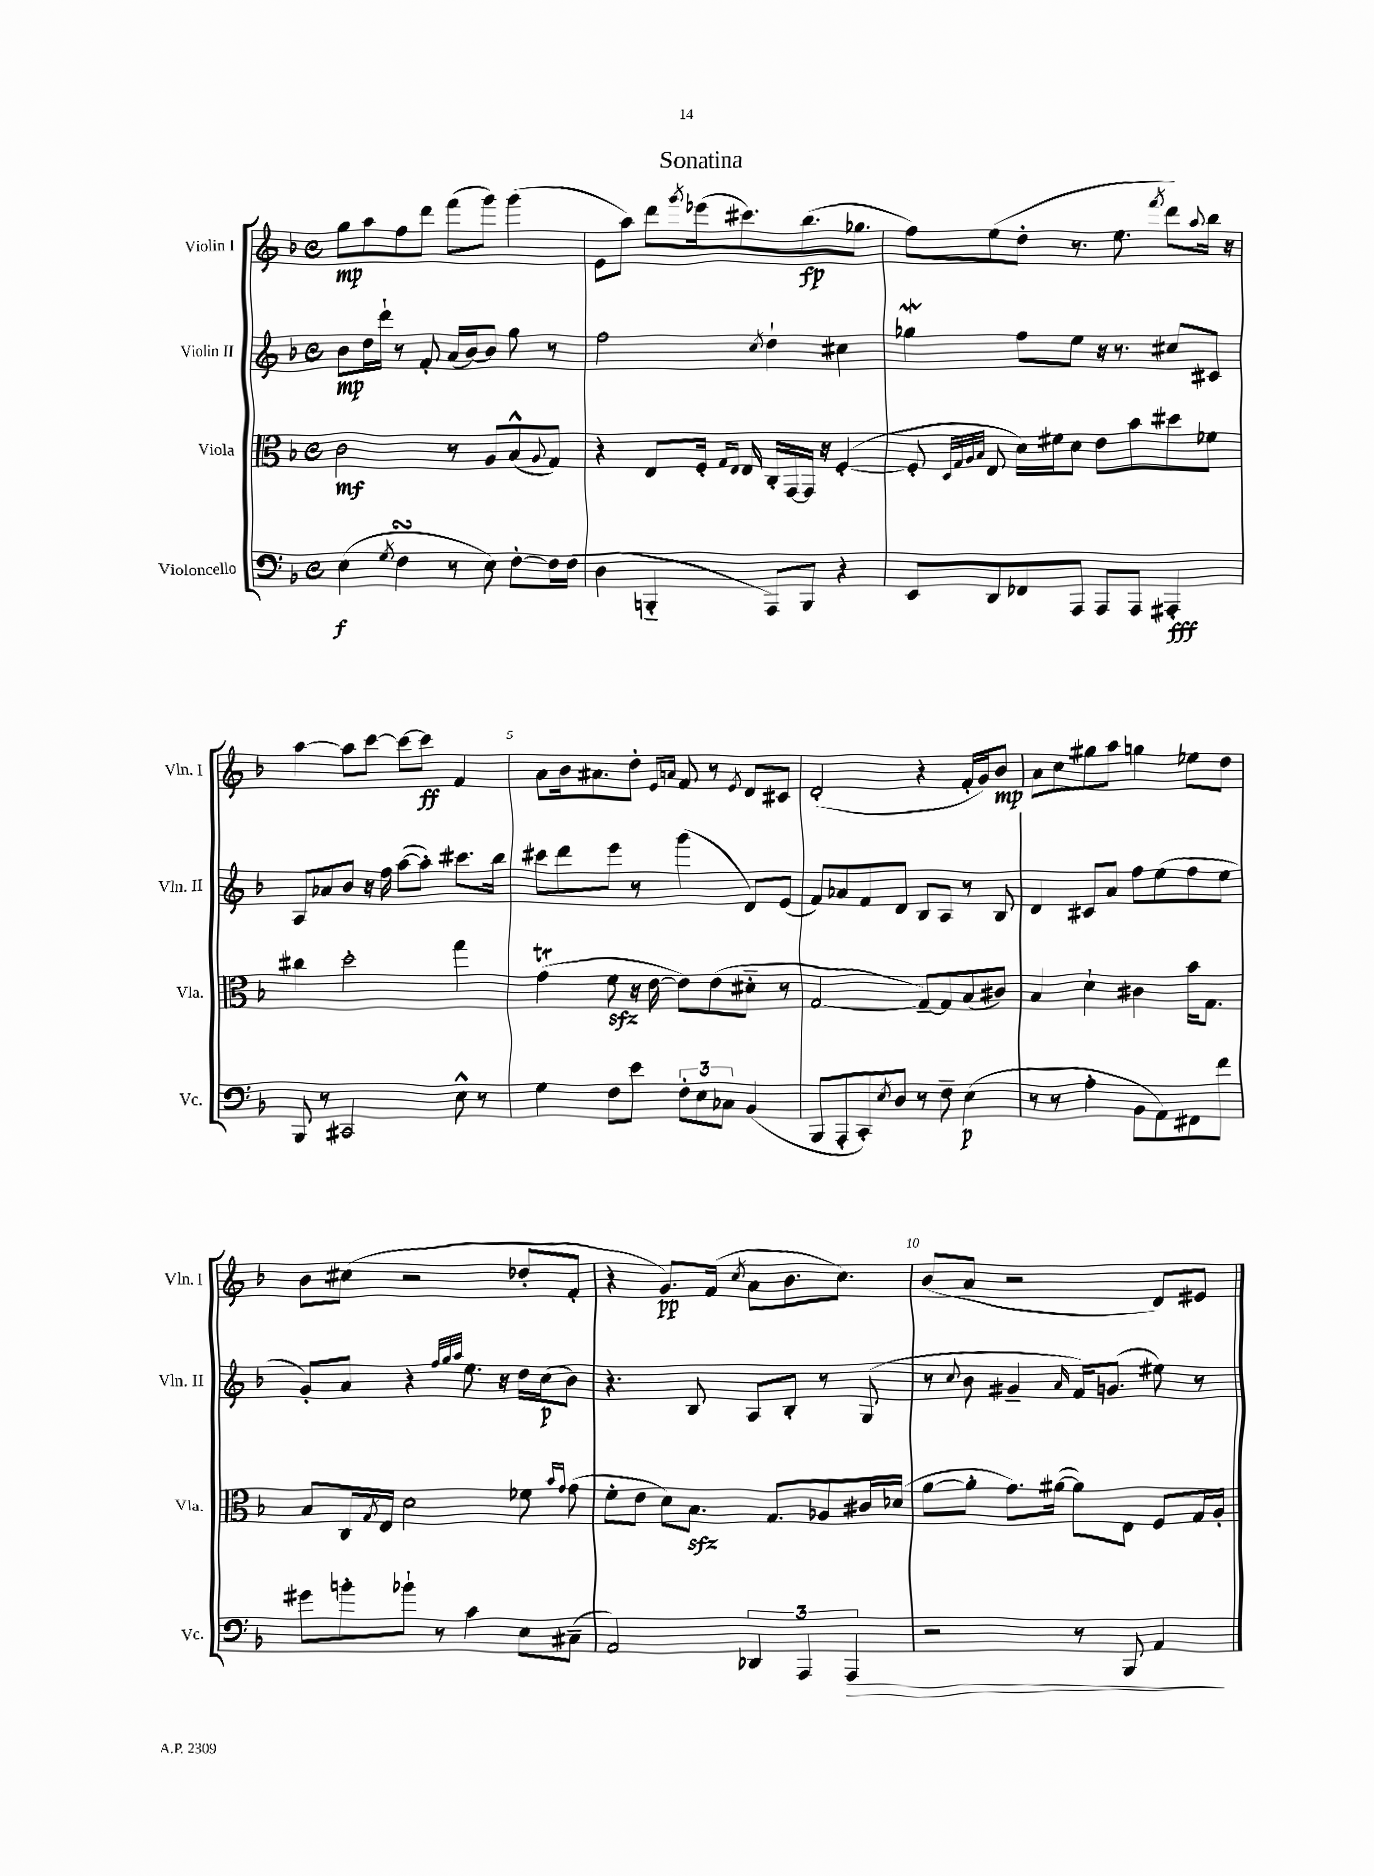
\header { title = "Sonatina" }
<<
\new StaffGroup <<
\new Staff = "s0" \with { instrumentName = "Violin I" shortInstrumentName = "Vln. I" } {
    \clef treble \key f \major \defaultTimeSignature \time 4/4
    g''8\mp a''8 f''8 d'''8 f'''8( g'''8) g'''4( |
    e'8 a''8) d'''8 \acciaccatura { g'''8 } ees'''16( cis'''8.) bes''8.\fp( ges''8. |
    f''8) e''8( d''8-. r8. e''8. \acciaccatura { f'''8 } d'''8) \appoggiatura { a''8 } bes''16 r16 |
    a''4~ a''8 c'''8~ c'''8~ c'''8\ff f'4 |
    a'8 bes'16 ais'8. d''8-. \grace { e'16 a'16 } f'8 r8 \acciaccatura { e'8 } d'8 cis'8 |
    d'2-.( r4 f'16-. g'16) bes'8\mp |
    a'8 c''8 gis''8 a''8 g''4 ees''8 d''8 |
    bes'8 cis''8( r2 des''8-. f'8-. |
    r4 g'8.\pp) f'16( \acciaccatura { c''8 } a'8 bes'8. c''8.) |
    bes'8( a'8 r2 d'8) eis'8 \bar "|." |
}
\new Staff = "s1" \with { instrumentName = "Violin II" shortInstrumentName = "Vln. II" } {
    \clef treble \key f \major \defaultTimeSignature \time 4/4
    bes'8\mp d''16 d'''16-! r8 f'8-. a'16( bes'16~) bes'8 g''8 r8 |
    f''2 \acciaccatura { c''8 } d''4-! cis''4 |
    ges''4\mordent f''8 e''8 r16 r8. cis''8 cis'8 |
    a8 aes'8 bes'8 r16 f''16 a''8~( a''8-.) cis'''8. bes''16 |
    cis'''8 d'''8 e'''8 r8 g'''4( d'8) e'8( |
    f'8) aes'8 f'8 d'8 bes8 a8 r8 bes8 |
    d'4 cis'8 a'8 f''8 e''8( f''8 e''8 |
    g'8-.) a'8 r4 \grace { f''32 g''32 a''32 } e''8. r16 d''16 c''16\p( bes'8) |
    r4. bes8 a8 bes8-. r8 g8( |
    r8 \appoggiatura { c''8 } bes'8 gis'4-- \grace { a'16 } f'16) g'8.( eis''8) r8 \bar "|." |
}
\new Staff = "s2" \with { instrumentName = "Viola" shortInstrumentName = "Vla." } {
    \clef alto \key f \major \defaultTimeSignature \time 4/4
    c'2\mf r8 a8 bes8-^( \appoggiatura { a8 } g8) |
    r4 e8 f16-. \grace { g16 e16 } e16 c16-. g,16~ g,16 r16 f4~-.( |
    f8-. \grace { d32 g32 a32 bes32 } e8 d'16) fis'16 d'8 e'8 bes'8 dis''8 fes'8 |
    cis''4 d''2-. g''4 |
    g'4\trill( f'8\sfz r16 e'16~ e'8) e'8( dis'8-_ r8 |
    g2~ g8~--) g8 bes8( cis'8) |
    bes4 d'4-! cis'4 bes'16 g8. |
    bes8 c16 \acciaccatura { g8 } e16 d'2 fes'8 \grace { bes'16 g'16 } g'8( |
    f'8-. e'8 d'8) bes8.\sfz g8. aes8 cis'16 des'16( |
    a'8~ a'8-. g'8.) ais'16~( ais'8) e8 f8 g16 a16-. \bar "|." |
}
\new Staff = "s3" \with { instrumentName = "Violoncello" shortInstrumentName = "Vc." } {
    \clef bass \key f \major \defaultTimeSignature \time 4/4
    e4\f( \acciaccatura { g8 } f4\turn r8 e8) f8~-. f16 f16( |
    d4 b,,4-_ a,,8) b,,8 r4 |
    e,8 d,8 fes,8 a,,8 a,,8 a,,8 ais,,4-.\fff |
    bes,,8 r8 cis,2 e8-^ r8 |
    g4 f8 e'8 \tuplet 3/2 { f8-. e8 ces8 } bes,4( |
    bes,,8 a,,8-. c,8-.) \acciaccatura { e8 } d8 r8 f8-- e4\p( |
    r8 r8 a4-. bes,8 a,8) fis,8 f'8 |
    gis'8 b'8-. bes'8-! r8 c'4 e8 cis8--( |
    a,2) \tuplet 3/2 { des,4 a,,4 a,,4\> } |
    r2 r8 bes,,8 a,4\! \bar "|." |
}
>>
>>
\layout { \context { \Score \override BarNumber.break-visibility = ##(#f #t #t) barNumberVisibility = #(every-nth-bar-number-visible 5) } }
